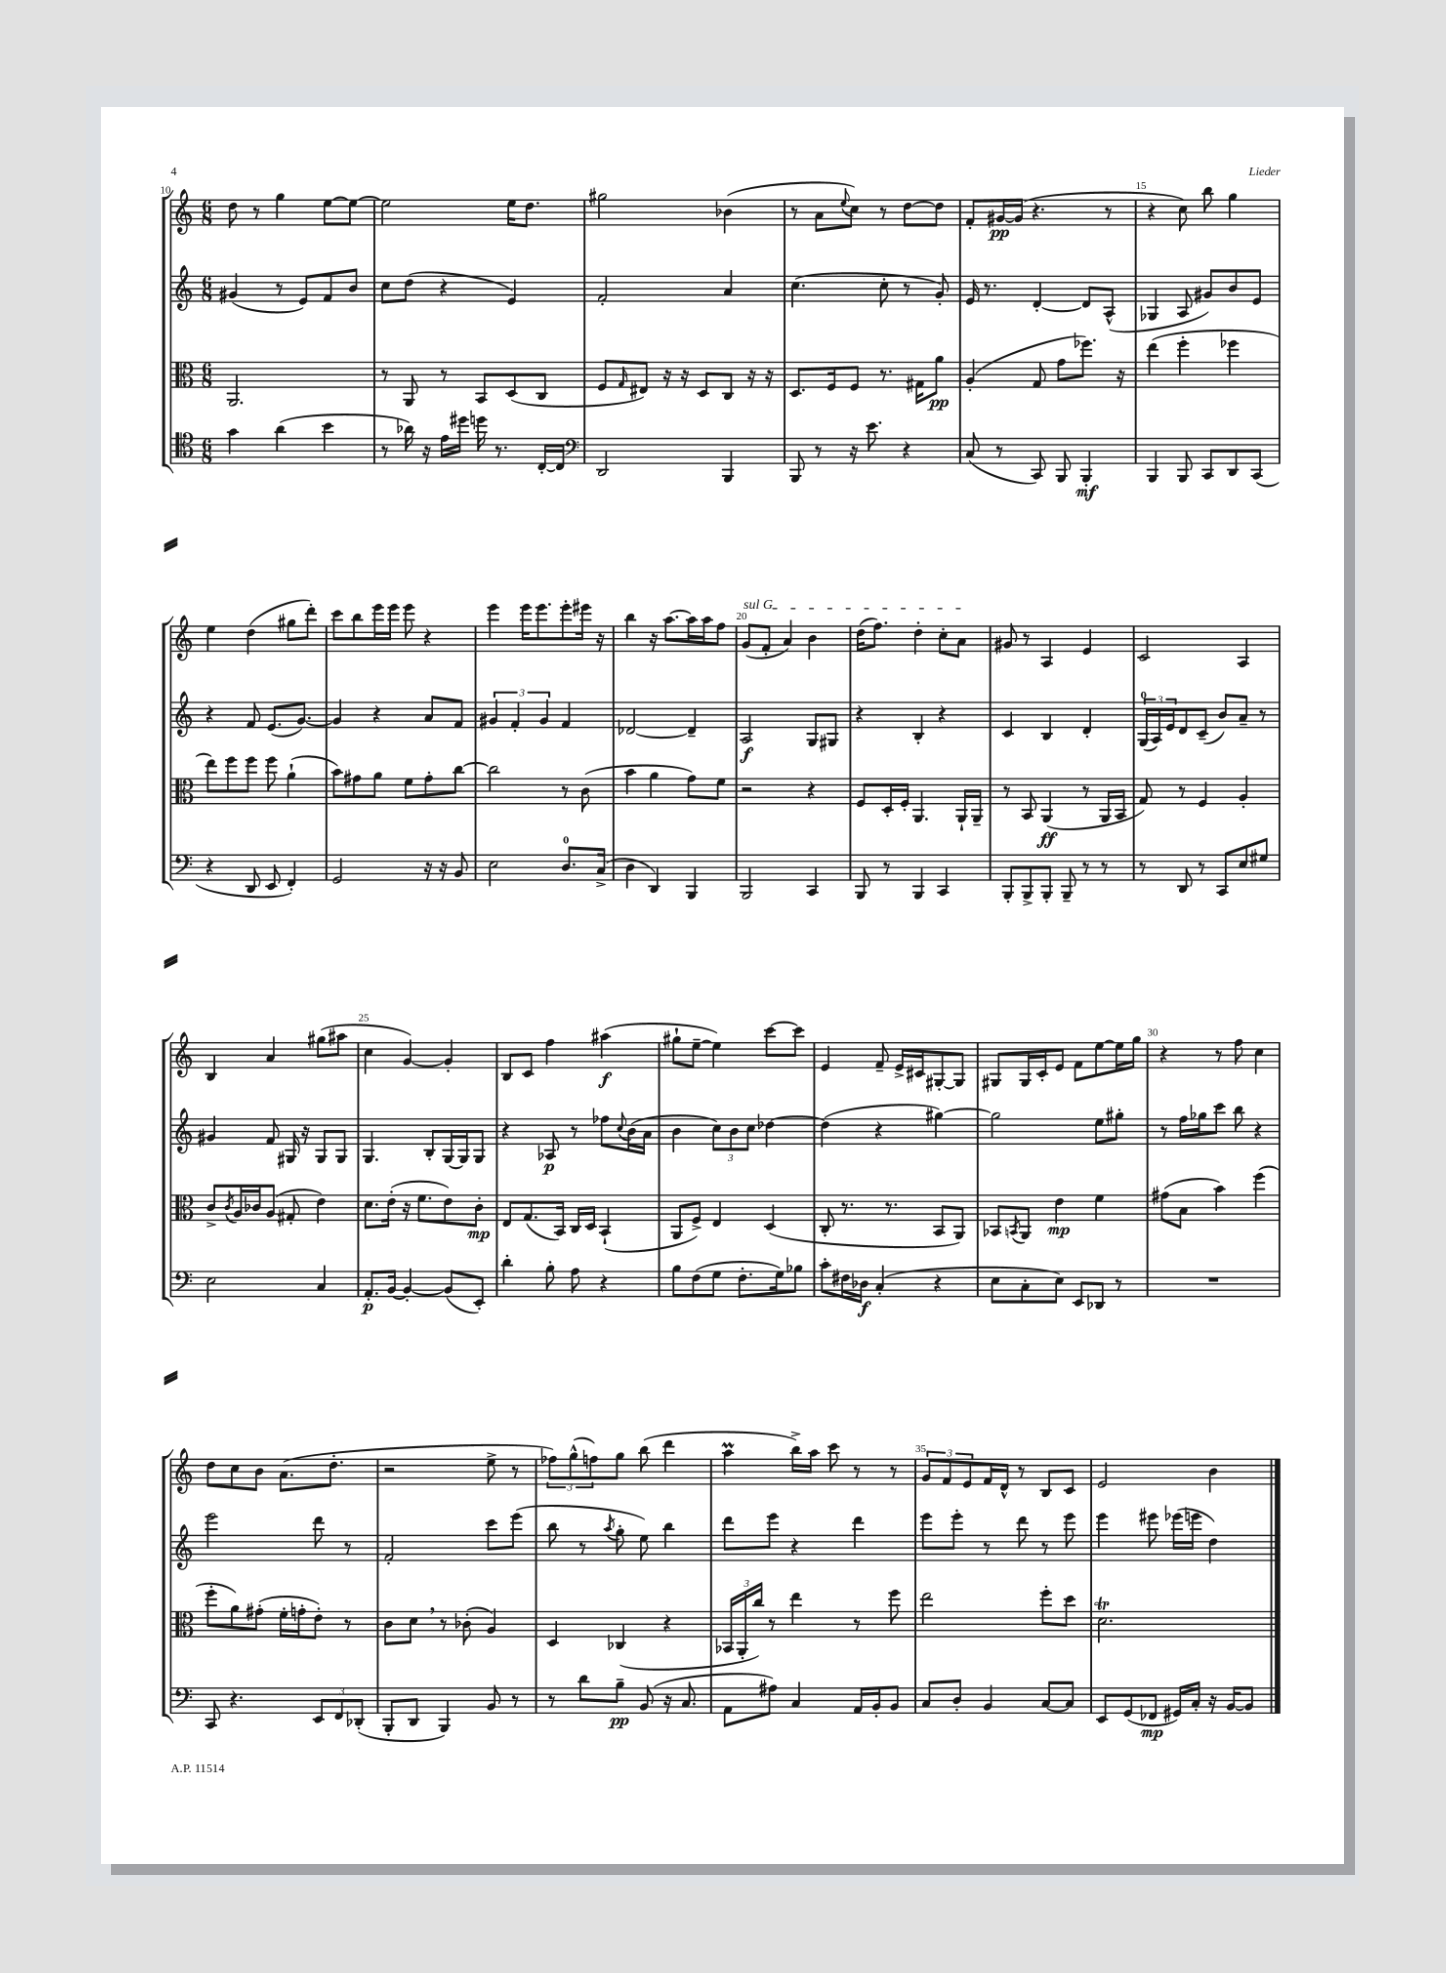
<<
\new StaffGroup <<
\new Staff = "s0" {
    \clef treble \key c \major \numericTimeSignature \time 6/8
    d''8 r8 g''4 e''8~ e''8~ |
    e''2 e''16 d''8. |
    gis''2 bes'4( |
    r8 a'8 \appoggiatura { e''8 } c''8) r8 d''8~ d''8 |
    f'8-. gis'16~\pp gis'16( r4. r8 |
    r4 c''8) b''8 g''4 |
    e''4 d''4( gis''8 d'''8-.) |
    c'''8 b''8 e'''16 e'''16 e'''8 r4 |
    e'''4 e'''16 e'''8. e'''8-. eis'''16 r16 |
    b''4 r16 a''8.~ a''16 a''16 f''8 |
    \once \override TextSpanner.bound-details.left.text = \markup { \italic "sul G" } g'8\startTextSpan( f'8-. a'4) b'4 |
    d''16( f''8.) d''4-. c''8-. a'8\stopTextSpan |
    gis'8 r8 a4 e'4 |
    c'2 a4 |
    b4 a'4 gis''8( ais''8 |
    c''4 g'4~) g'4-. |
    b8 c'8 f''4 ais''4\f( |
    gis''8-! e''8~-- e''4) c'''8~ c'''8 |
    e'4 f'8-- e'16-> cis'16 gis8~-. gis8 |
    gis8 gis16 c'16-. e'8 f'8 e''8~ e''16 g''16 |
    r4 r8 f''8 c''4 |
    d''8 c''8 b'8 a'8.( d''8.-. |
    r2 e''8-> r8 |
    \tuplet 3/2 { fes''8) g''8-^( f''8) } g''8 b''8( d'''4 |
    a''4\prall b''16->) a''16 c'''8 r8 r8 |
    \tuplet 3/2 { g'8 f'8 e'8 } f'16 d'16-^ r8 b8 c'8 |
    e'2 b'4 \bar "|." |
}
\new Staff = "s1" {
    \clef treble \key c \major \numericTimeSignature \time 6/8
    gis'4( r8 e'8) f'8 b'8 |
    c''8 d''8( r4 e'4) |
    f'2-. a'4 |
    c''4.( c''8-. r8 g'8-.) |
    e'16 r8. d'4~-. d'8 a8-^( |
    ges4 a8 gis'8) b'8 e'8 |
    r4 f'8 e'8.( g'8.~) |
    g'4 r4 a'8 f'8 |
    \tuplet 3/2 { gis'4 f'4-. gis'4 } f'4 |
    des'2~ des'4-- |
    a2\f g8 gis8 |
    r4 b4-. r4 |
    c'4 b4 d'4-. |
    \tuplet 3/2 { g16-0( a16) e'16 } d'8 c'8--( b'8) a'8-- r8 |
    gis'4 f'8 gis16 r16 gis8 gis8 |
    g4. b8-. g16~ g16 g8 |
    r4 aes8\p r8 fes''8 \appoggiatura { c''8 } b'16( a'16 |
    b'4 \tuplet 3/2 { c''8) b'8 c''8 } des''4~ |
    des''4( r4 gis''4~) |
    gis''2 e''8 gis''8-. |
    r8 f''16 ges''16 c'''8 b''8 r4 |
    e'''2 d'''8 r8 |
    f'2-. c'''8 e'''8( |
    b''8 r8 \acciaccatura { a''8 } g''8-. e''8) b''4 |
    d'''8 e'''8 r4 d'''4 |
    e'''8 e'''8-. r8 d'''8 r8 e'''8 |
    e'''4 eis'''8 ees'''16( e'''16 d''4) \bar "|." |
}
\new Staff = "s2" {
    \clef alto \key c \major \numericTimeSignature \time 6/8
    a,2. |
    r8 a,8 r8 b,8 d8( c8 |
    f8 \grace { g16 } eis8) r16 r16 d8 c8 r16 r16 |
    d8. f16 f8 r8. gis16 a'8\pp |
    a4-.( g8 g'8 fes''8.) r16 |
    e''4( f''4-. fes''4 |
    e''8) f''8 f''8 f''8 a'4-!( |
    b'8) gis'8 a'8 f'8 gis'8-. c''8~ |
    c''2 r8 c'8( |
    b'4 a'4 g'8) f'8 |
    r2 r4 |
    f8 d16-. f16-. a,4. a,16-! a,16-- |
    r8 b,8 a,4\ff( r8 a,16 b,16 |
    g8) r8 f4 a4-. |
    c'8-> \acciaccatura { c'8 } a16 ces'16 a8( gis8-. e'4) |
    d'8. e'16-.( r16 f'8. e'8) c'8-.\mp |
    e8 g8.( b,16) c16 d16 b,4-!( |
    a,8 f8->) e4 d4( |
    c8-. r8. r8. b,8 a,8) |
    bes,8 \acciaccatura { b,8 } a,8 e'4\mp f'4 |
    gis'8( b8 b'4) f''4( |
    f''8-. a'8) gis'8-.( f'16-. g'16-. e'8-.) r8 |
    c'8 d'8 \breathe r8 ces'8-.( a4) |
    d4 ces4( r4 |
    \tuplet 3/2 { bes,16 a,16-. c''16) } r8 e''4 r8 f''8 |
    e''2 f''8-. d''8 |
    d'2.\trill \bar "|." |
}
\new Staff = "s3" {
    \clef tenor \key c \major \numericTimeSignature \time 6/8
    g'4 a'4( b'4 |
    r8 aes'16) r16 e'16 dis''16 d''16 r8. c16~-. c16 |
    \clef bass d,2 b,,4 |
    b,,8 r8 r16 e'8. r4 |
    c8( r8 c,8) b,,8 b,,4-.\mf |
    b,,4 b,,8 c,8 d,8 c,8( |
    r4 d,8 e,8 f,4-.) |
    g,2 r16 r16 b,8 |
    e2 d8.-0 c16->( |
    d4 d,4) b,,4 |
    b,,2 c,4 |
    b,,8 r8 b,,4 c,4 |
    b,,8-. b,,8-> b,,8-. b,,8-- r8 r8 |
    r8 d,8 r8 c,8 e8 gis8 |
    e2 c4 |
    a,8.-.\p b,16~ b,4~-. b,8( e,8-.) |
    d'4-. b8-. a8 r4 |
    b8 f8( g8 f8.-. g16) bes8 |
    c'8-. fis16 des16\f c4-.( r4 |
    e8 c8-. e8) e,8 des,8 r8 |
    R2. |
    c,8 r4. \tuplet 3/2 { e,8 f,8 des,8-.( } |
    b,,8-. d,8 b,,4) b,8 r8 |
    r8 d'8 b8--\pp b,8( r16 c8. |
    a,8 ais8) c4 a,16 b,16-. b,8 |
    c8 d8-. b,4 c8~ c8 |
    e,8 g,8( fes,8\mp gis,16) c16-. r16 b,16~ b,8 \bar "|." |
}
>>
>>
\layout { \context { \Score currentBarNumber = #10 \override BarNumber.break-visibility = ##(#f #t #t) barNumberVisibility = #(every-nth-bar-number-visible 5) } }
